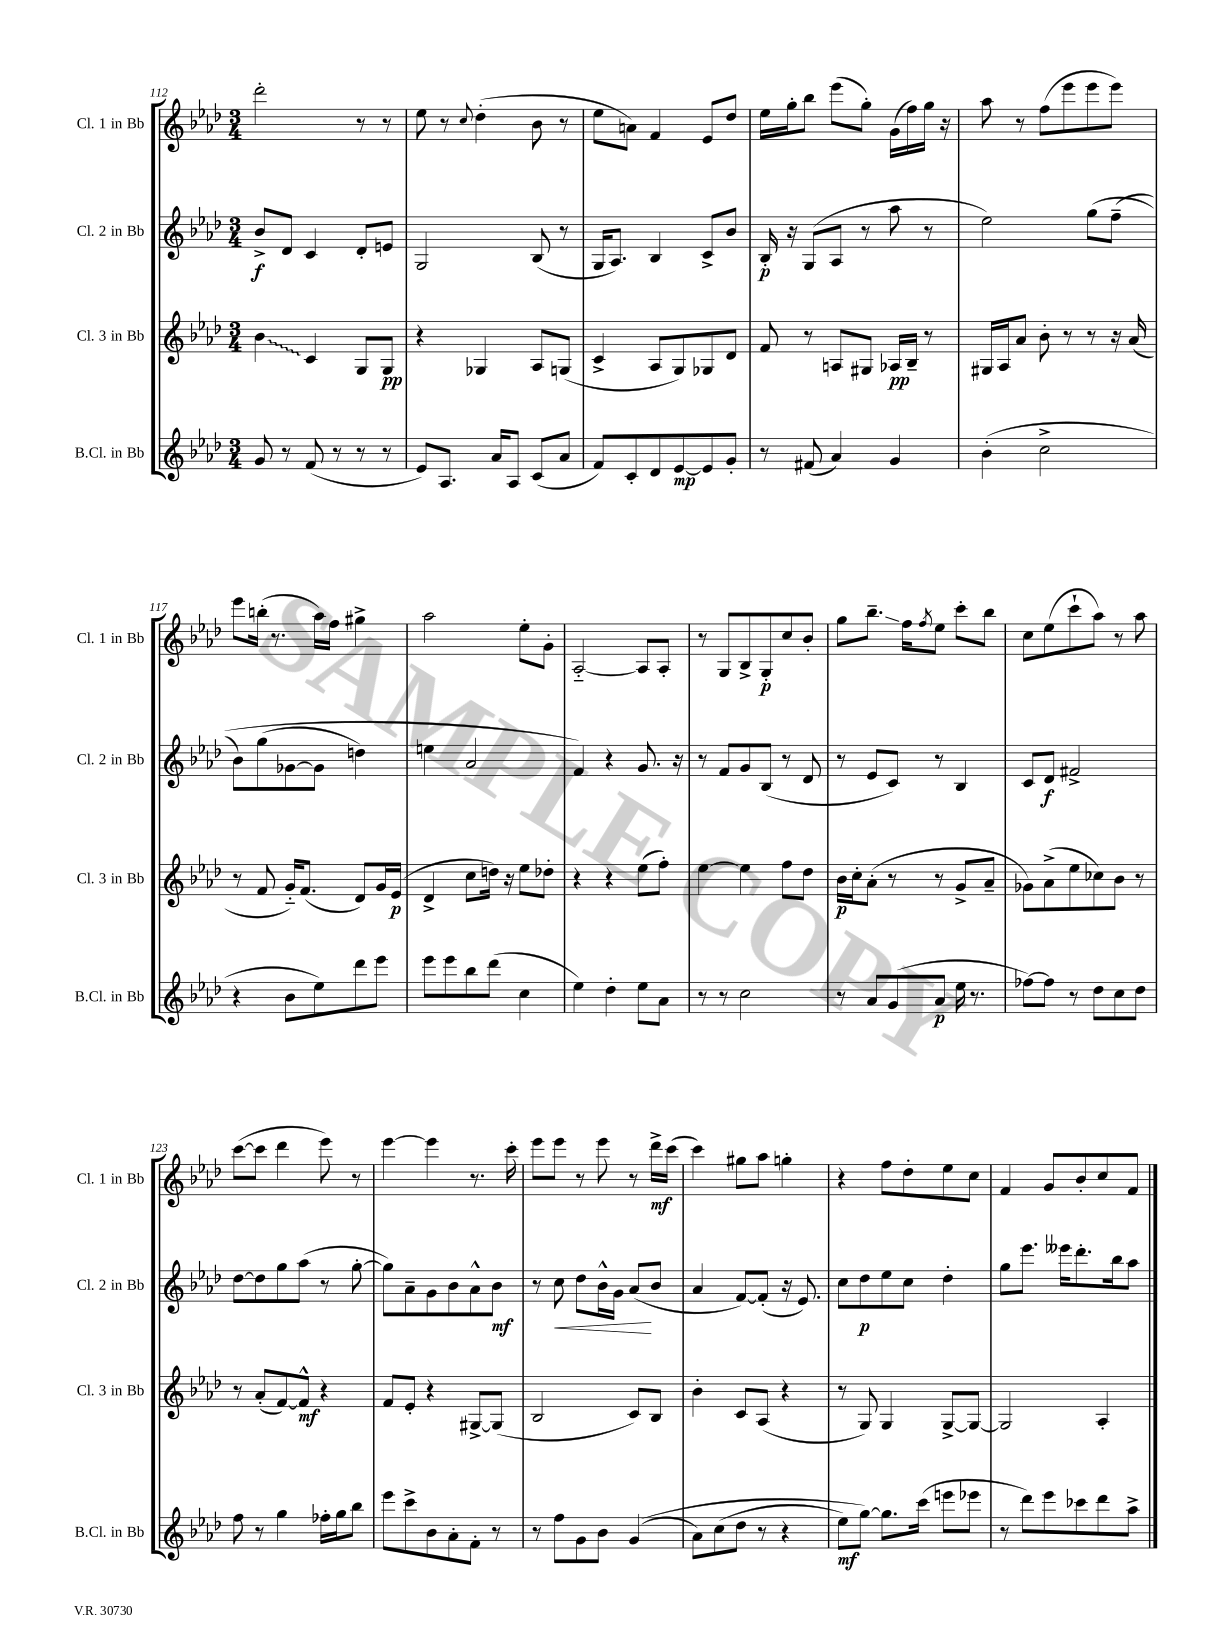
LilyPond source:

<<
\new StaffGroup <<
\new Staff = "s0" \with { instrumentName = "Cl. 1 in Bb" shortInstrumentName = "Cl. 1 in Bb" } {
    \clef treble \key aes \major \numericTimeSignature \time 3/4
    des'''2-. r8 r8 |
    ees''8 r8 \appoggiatura { c''8 } des''4-.( bes'8 r8 |
    ees''8 a'8) f'4 ees'8 des''8 |
    ees''16 g''16-. bes''8 ees'''8( g''8-.) g'16( f''16) g''16 r16 |
    aes''8 r8 f''8( ees'''8 ees'''8 ees'''8) |
    ees'''8 b''16-.( r8. aes''16) f''16 gis''4-> |
    aes''2 ees''8-. g'8-. |
    aes2~-_ aes8 aes8-. |
    r8 g8 bes8-> g8-.\p c''8 bes'8-. |
    g''8 bes''8.--\glissando f''16 \acciaccatura { f''8 } ees''8 c'''8-. bes''8 |
    c''8 ees''8( c'''8-! aes''8) r8 aes''8 |
    c'''8~( c'''8 des'''4 ees'''8) r8 |
    ees'''4~ ees'''4 r8. c'''16-. |
    ees'''8 ees'''8 r8 ees'''8 r8 des'''16->\mf c'''16( |
    c'''4) gis''8 aes''8 g''4-. |
    r4 f''8 des''8-. ees''8 c''8 |
    f'4 g'8 bes'8-. c''8 f'8 \bar "|." |
}
\new Staff = "s1" \with { instrumentName = "Cl. 2 in Bb" shortInstrumentName = "Cl. 2 in Bb" } {
    \clef treble \key aes \major \numericTimeSignature \time 3/4
    bes'8->\f des'8 c'4 des'8-. e'8 |
    g2 bes8( r8 |
    g16 aes8.) bes4 c'8-> bes'8 |
    bes16-.\p r16 g8( aes8 r8 aes''8 r8 |
    ees''2) g''8( f''8--\( |
    bes'8) g''8( ges'8~ ges'8 d''4) |
    e''4 aes'2 |
    f'4\) r4 g'8. r16 |
    r8 f'8 g'8 bes8( r8 des'8 |
    r8 ees'8 c'8) r8 bes4 |
    c'8 des'8\f fis'2-> |
    des''8~ des''8 g''8 aes''8( r8 g''8~-. |
    g''8) aes'8-- g'8 bes'8 aes'8-^ bes'8\mf |
    r8 c''8\< des''8 bes'16-^ g'16 aes'8\!( bes'8 |
    aes'4 f'8~) f'8-.( r16 ees'8.) |
    c''8 des''8\p ees''8 c''8 des''4-. |
    g''8 ees'''8. eeses'''16 des'''8.-. bes''16 aes''8 \bar "|." |
}
\new Staff = "s2" \with { instrumentName = "Cl. 3 in Bb" shortInstrumentName = "Cl. 3 in Bb" } {
    \clef treble \key aes \major \numericTimeSignature \time 3/4
    \once \override Glissando.style = #'zigzag bes'4\glissando c'4 g8 g8\pp |
    r4 ges4 aes8 g8( |
    c'4-> aes8 g8) ges8 des'8 |
    f'8 r8 a8 gis8 aes16\pp bes16-- r8 |
    gis16 aes16 aes'8 bes'8-. r8 r8 r16 aes'16( |
    r8 f'8 g'16-_) f'8.( des'8) g'16 ees'16\p( |
    des'4-> c''8 d''16) r16 ees''8 des''8-. |
    r4 r4 ees''8( f''8-.) |
    ees''4~ ees''4 f''8 des''8 |
    bes'16\p c''16-. aes'8-.( r8 r8 g'8-> aes'8-- |
    ges'8) aes'8->( ees''8 ces''8) bes'8 r8 |
    r8 aes'8-.( f'8~) f'8-^\mf r4 |
    f'8 ees'8-. r4 gis8~-> gis8( |
    bes2 c'8) bes8 |
    bes'4-. c'8 aes8( r4 |
    r8 g8) g4 g8~-> g8~ |
    g2 aes4-. \bar "|." |
}
\new Staff = "s3" \with { instrumentName = "B.Cl. in Bb" shortInstrumentName = "B.Cl. in Bb" } {
    \clef treble \key aes \major \numericTimeSignature \time 3/4
    g'8 r8 f'8( r8 r8 r8 |
    ees'8) aes8. aes'16 aes8 c'8( aes'8 |
    f'8) c'8-. des'8 ees'8~\mp ees'8 g'8-. |
    r8 fis'8( aes'4) g'4 |
    bes'4-.( c''2-> |
    r4 bes'8 ees''8) des'''8 ees'''8 |
    ees'''8 ees'''8 bes''8 des'''8( c''4 |
    ees''4) des''4-. ees''8 aes'8 |
    r8 r8 c''2 |
    r8 aes'8 g'8( aes'8\p ees''16 r8. |
    fes''8~) fes''8 r8 des''8 c''8 des''8 |
    f''8 r8 g''4 fes''16-. g''16 bes''8 |
    ees'''8 c'''8-> bes'8 aes'8-. f'8-. r8 |
    r8 f''8 g'8 bes'8 g'4(\( |
    aes'8) c''8( des''8 r8 r4 |
    ees''8\mf) g''8~\) g''8. c'''16( e'''8 ees'''8 |
    r8 des'''8) ees'''8 ces'''8 des'''8 aes''8-> \bar "|." |
}
>>
>>
\layout { \context { \Score currentBarNumber = #112 } }
